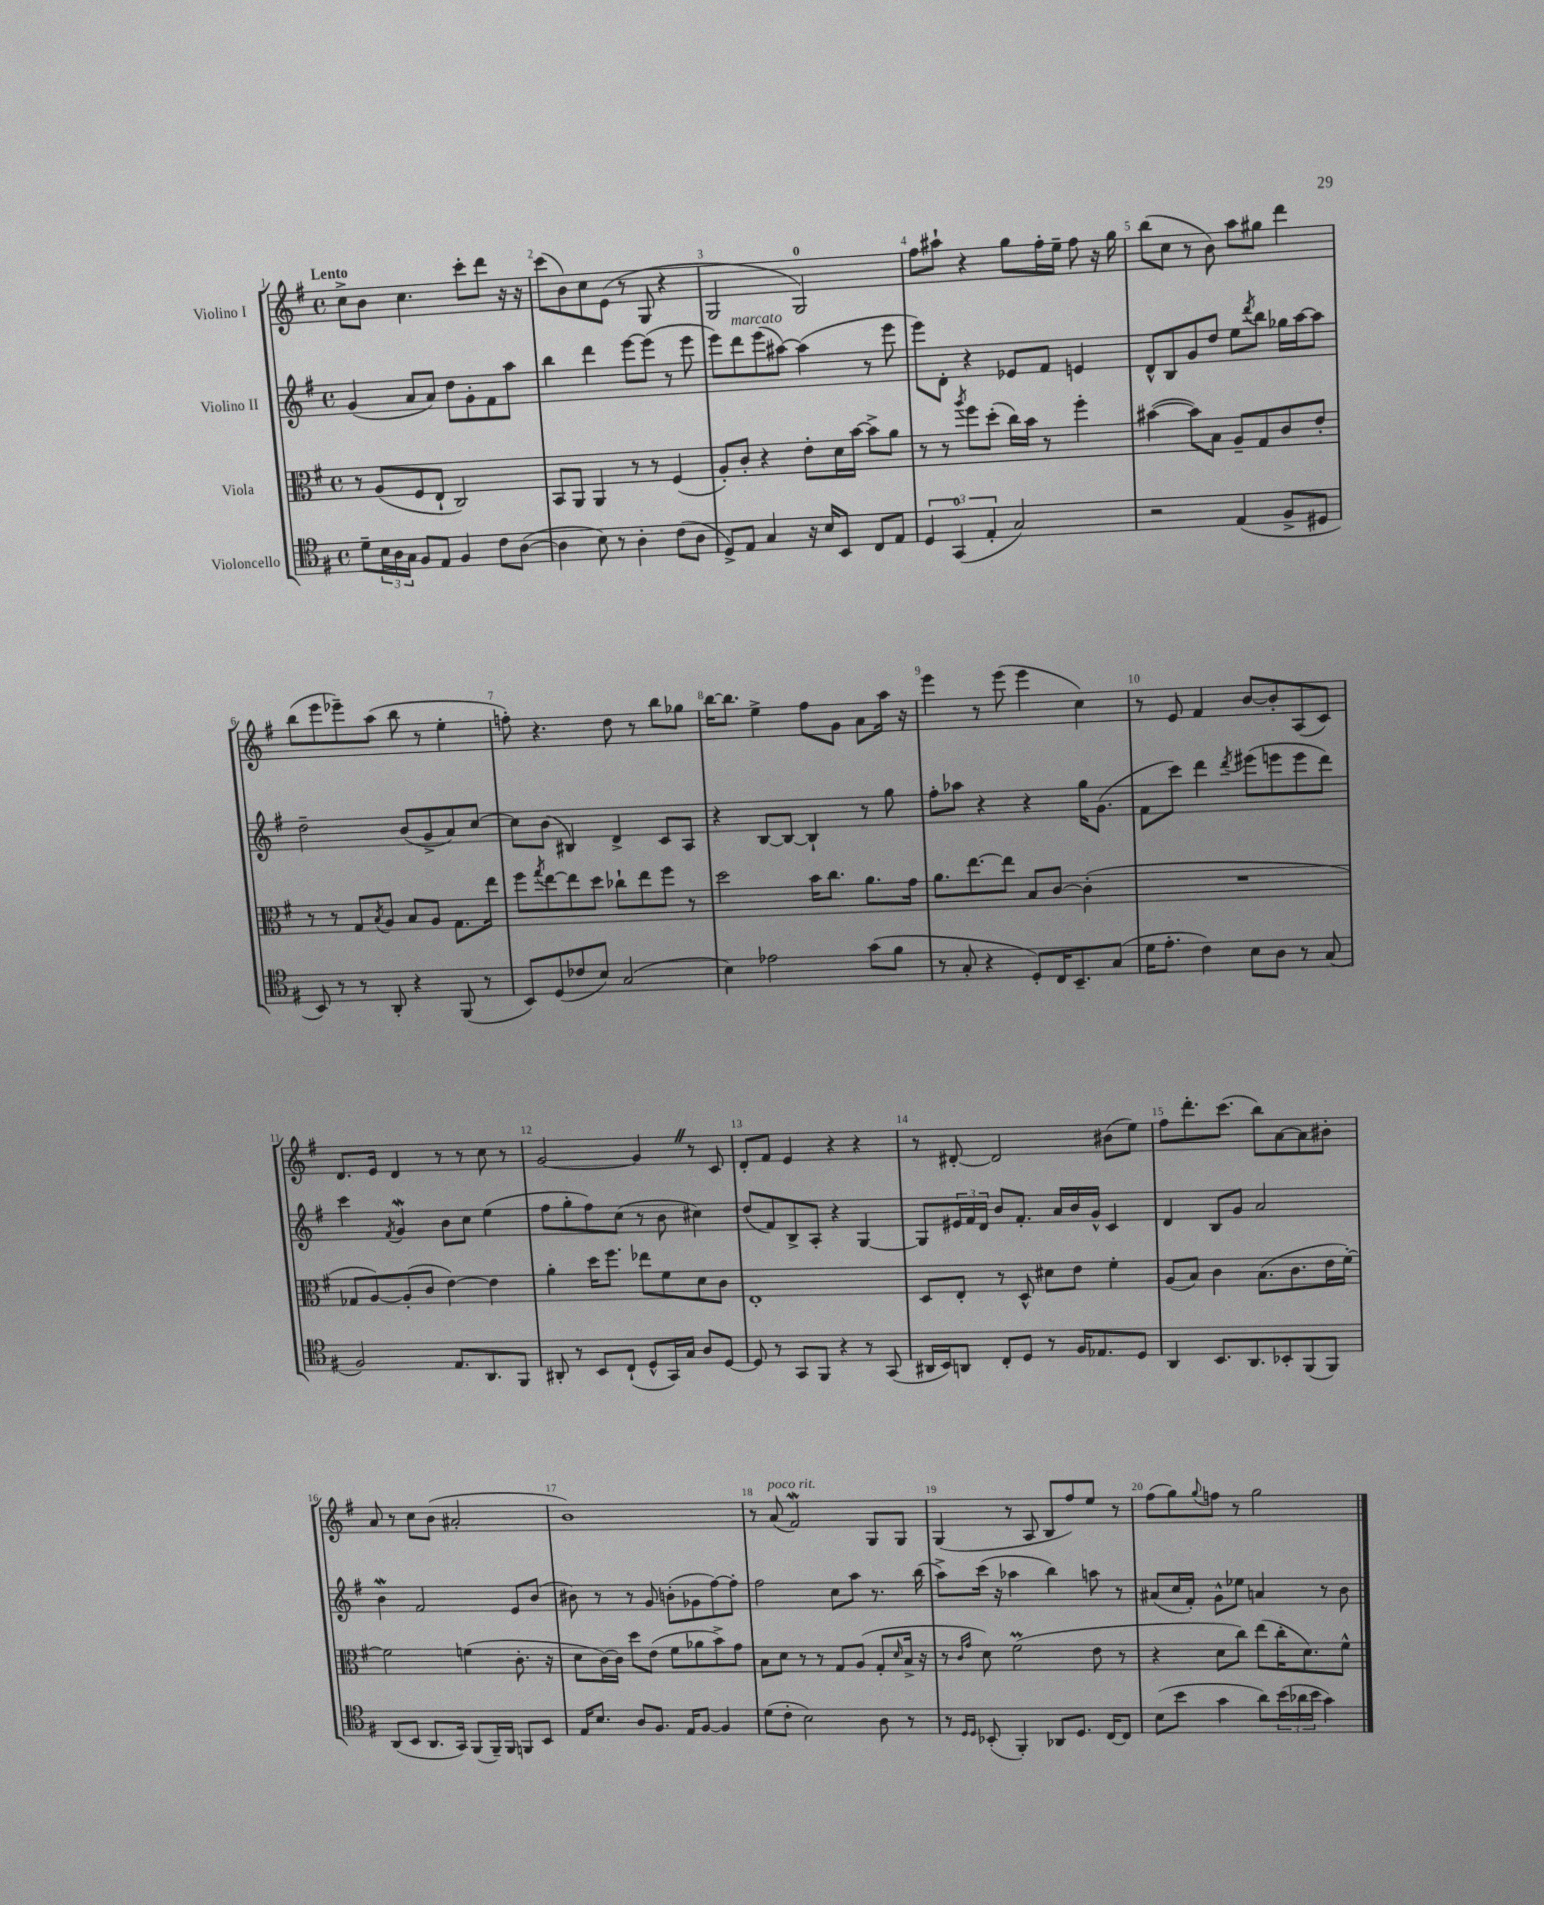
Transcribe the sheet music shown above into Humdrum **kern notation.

**kern	**kern	**kern	**kern
*staff4	*staff3	*staff2	*staff1
*clefC4	*clefC3	*clefG2	*clefG2
*k[f#]	*k[f#]	*k[f#]	*k[f#]
*M4/4	*M4/4	*M4/4	*M4/4
*met(c)	*met(c)	*met(c)	*met(c)
8d~\L	8r	(4g/	8cc^\L
24B\L	(8A/L	.	8b\J
24A\	.	.	.
24G\JJ	.	.	.
8F#/L	8F#/	8a/L	4.cc\
8E/J	8E`/J	8a/J)	.
4F#/	2C/)	8dd\L	.
.	.	8g'\	8ccc'\L
8c\L	.	8f#\	8ddd\J
([8A\J	.	8aa\J	16r
.	.	.	16r
=	=	=	=
4A\]	8BB/L	4bb\	(8ccc\L
.	8AA/J	.	8b\)
8B\)	4AA/	4ddd\	8cc\
8r	.	.	(8e\J
4A'\	8r	[8eee\L	8r
.	8r	(8eee\]J	8G/
(8c\L	(4F#/	8r	4r
8A\J	.	8eee\	.
=	=	=	=
8D^/L)	8A'/L)	8eee\L)	2G/
8E/J	8c'/J	8ddd\	.
4G/	4r	(8eee\	.
.	.	[8aa#\J)	.
16r	8e'\L	(4aa#\]	2G/)
16B/LK	.	.	.
8BB/J	16d\L	.	.
.	[16b\JJ	.	.
8C/L	8b^\]L	8r	.
8E/J	8a\J	8eee\	.
=	=	=	=
6D/	8r	8eee\L)	8ff#\L
.	8r	8d'\J	8aa#`\J
(6GG/	.	.	.
.	8qaa/	.	.
.	8ff#\L	4r	4r
6E'/	.	.	.
.	(8dd'\J	.	.
2G/)	16cc\LL)	8e-/L	8gg\L
.	16b\JJ	.	.
.	8r	8f#/J	16ff#'\L
.	.	.	16ee~\JJ
.	4ff#'\	4e/	8ff#\
.	.	.	16r
.	.	.	16gg\
=	=	=	=
2r	([4b#\	8d^^/L	(8bb\L
.	.	8B/	8cc\J
.	8b#\]L)	8g/	8r
.	8B\J	8dd/J	8b\)
(4E/	8A~/L	8ee\L	8aa\L
.	.	8qddd/	.
.	8G/	8bb\J	8gg#\J
8F#^/L	8c/	16gg-\LL	4ddd\
.	.	[16aa\J	.
8D#/J	8e'/J	8aa\]J	.
=	=	=	=
8BB/)	8r	2dd~\	(8bb\L
8r	8r	.	8eee\
8r	8G/L	.	8eee-~\)
.	8qB/	.	.
8AA'/	8A/J	.	(8aa\J
4r	8B/L	(8b/L	8bb\
.	8A/J	8g^/	8r
(8FF#/	8.G\L	8a/)	4ee'\
8r	.	[8cc/J	.
.	16ee\Jk	.	.
=	=	=	=
8BB/L)	8ff#\L	8cc\]L	8ff'\)
.	8qgg/	.	.
(8D/	[8ee\	(8b\J	4.r
8c-/	8ee\]	4B#/)	.
8B/J)	8dd\J	.	.
(2G/	8cc-`\L	4d^/	8dd\
.	8ee\	.	8r
.	8ff#\J	8c/L	8bb\L
.	8r	8A/J	8gg-\J
=	=	=	=
4B\)	2dd\	4r	[16bb\LK
.	.	.	8.bb\]J
2e-\	.	[8B/L	4ee^\
.	.	8B/_J	.
.	16b\LK	4B`/]	8ff#\L
.	8.cc\J	.	.
.	.	.	8g\J
(8g\L	8.a\L	8r	8a\L
8f#\J	.	8gg\	16aa\Jk
.	16g\Jk	.	16r
=	=	=	=
8r	8.a\L	8ff#'\L	4eee\
8G'/	.	8aa-\J	.
.	[8.ee\	.	.
4r	.	4r	8r
.	8ee\]J	.	(8eee\
8D'/L)	8B/L	4r	4eee\
16C/K	[8c/J	.	.
8.BB~/	.	.	.
.	(4c'\]	16gg\LK	4cc\)
.	.	(8.g\J	.
(8G/J	.	.	.
=	=	=	=
16d\LK	1r	8f#\L	8r
8.e'\J	.	.	.
.	.	8ccc\J)	8e/
4c\)	.	4ddd\	4f#/
.	.	8qddd/	.
8B\L	.	(8eee#\L	[8b/L
8A\J	.	8eee\	8b'/]
8r	.	8eee\	(8A/
(8G/	.	8ddd\J)	8c/J)
=	=	=	=
2F#/)	8G-/L	4ccc\	8.d/L
.	[8A/)	.	.
.	.	.	16e/Jk
.	.	8qf#/	.
.	(8A'/]	4g/	4d/
.	8c/J	.	.
8.E/L	[4e\)	8b\L	8r
.	.	8cc\J	8r
8.AA/	.	.	.
.	4e\]	(4ee\	8cc\
8FF#/J	.	.	8r
=	=	=	=
8AA#'/	4a'\	8ff#\L	[2g/
8r	.	8gg'\	.
8BB/L	16dd\LK	8ff#\)	.
.	8.ff#\J	.	.
(8C`/J	.	(8cc\J	.
8D^^/L	8ee-\L	8r	4g/]
16GG/L)	8f#\	8b\	.
16G/JJ	.	.	.
8A/L	8d\	4cc#\)	8r
[8D/J	8c\J	.	8c/
=	=	=	=
8D/]	1E'	(8dd/L	8d'/L
8r	.	8f#/)	8f#/J
8GG/L	.	8B^/	4e/
8FF#/J	.	8A'/J	.
4r	.	4r	4r
8r	.	[4G/	4r
(8GG/	.	.	.
=	=	=	=
16AA#/LL	8D/L	8G/]L	8r
16BB/J)	.	.	.
8AA/J	8E'/J	24e#/L	[8d#'/
.	.	24f#/	.
.	.	24d/JJ	.
8C'/L	8r	8b/L	2d#/]
8D/J	8D^^/	8.f#'/J	.
8r	8d#\L	.	.
.	.	16a/LL	.
16F#/LK	8e\J	16b/	.
8.E-/	.	16g^^/JJ	.
.	4f#'\	4c/	(8b#\L
8D/J	.	.	8ee\J)
=	=	=	=
4AA/	(8A/L	4d/	8ff#\L
.	8B/J)	.	8.ddd'\
8.BB/L	4c\	8B/L	.
.	.	.	(8.ccc\J
.	.	8g/J	.
8.AA/	.	.	.
.	(8.B\L	2a/	8bb\L)
8BB-'/	.	.	[8a\
.	8.c\	.	.
(8FF#/	.	.	8a\]
8FF#/J)	16e\L	.	8b#'\J
.	[16f#'\JJ)	.	.
=	=	=	=
(8AA/L	2f#\]	4b\	8a/
8BB/J	.	.	8r
8.AA/L	.	2f#/	8cc\L
.	.	.	(8b\J
16GG/Jk)	.	.	.
(8FF#/L	(4f\	.	2a#'/
16FF#~/L)	.	.	.
16FF#/JJ	.	.	.
8FF/L	8.c'\	8e/L	.
8BB/J	.	(8b/J	.
.	16r	.	.
=	=	=	=
16E/LK	8d\L	8b#\)	1b)
8.B/J	.	.	.
.	[16c\L)	8r	.
.	16c\]JJ	.	.
8A/L	8dd\L	8r	.
8.F#/J	(8e\J	8g/	.
.	8f#\L	(8b'\L	.
16E/LK	.	.	.
[8F#/J	8a-\	8g-\	.
4F#/]	8b^\)	[8ff#\)	.
.	8g\J	8ff#'\]J	.
=	=	=	=
(8d\L	8B\L	2ff#\	8r
8c'\J	8d\J	.	(8a/
2B\)	8r	.	2f#/)
.	8r	.	.
.	8G/L	8cc\L	.
.	(8A/J	8aa\J	.
8A\	8G'/L	8.r	8G/L
.	16qqd/	.	.
8r	16B^/Jk	.	8G/J
.	16r	(16bb\	.
=	=	=	=
8r	8r	8aa^\L)	(4G/
16qqD/LL	16qqc/LL	.	.
16qqD/JJ	16qqg/JJ	.	.
(8BB-'/	8d\)	(16ccc\Jk	.
.	.	16r	.
4FF#'/)	(2f#\	4aa-\	8r
.	.	.	8A/
8AA-/L	.	4bb\)	8B/L
8.D/J	.	.	8ff#/)
.	8e\	8aa\	8ee/J
[16C/LK	.	.	.
8C/]J	8r	8r	8r
=	=	=	=
(8B\L	4r	(8a#/L	(8ff#\L
8b\J	.	16cc/L	8gg\)
.	.	16f#'/JJ)	.
.	.	.	8qqgg/
4g\	8d\L	8g^^\L	8ff\J
.	8cc\J)	8ee-\J	8r
8a\L)	(8ee\L	4a/	2gg\
(24b\L	16cc'\K	.	.
24a-\	.	.	.
.	8.d\)	.	.
24b\JJ	.	.	.
4g\)	.	8r	.
.	8f#^^\J	8b\	.
==	==	==	==
*-	*-	*-	*-
